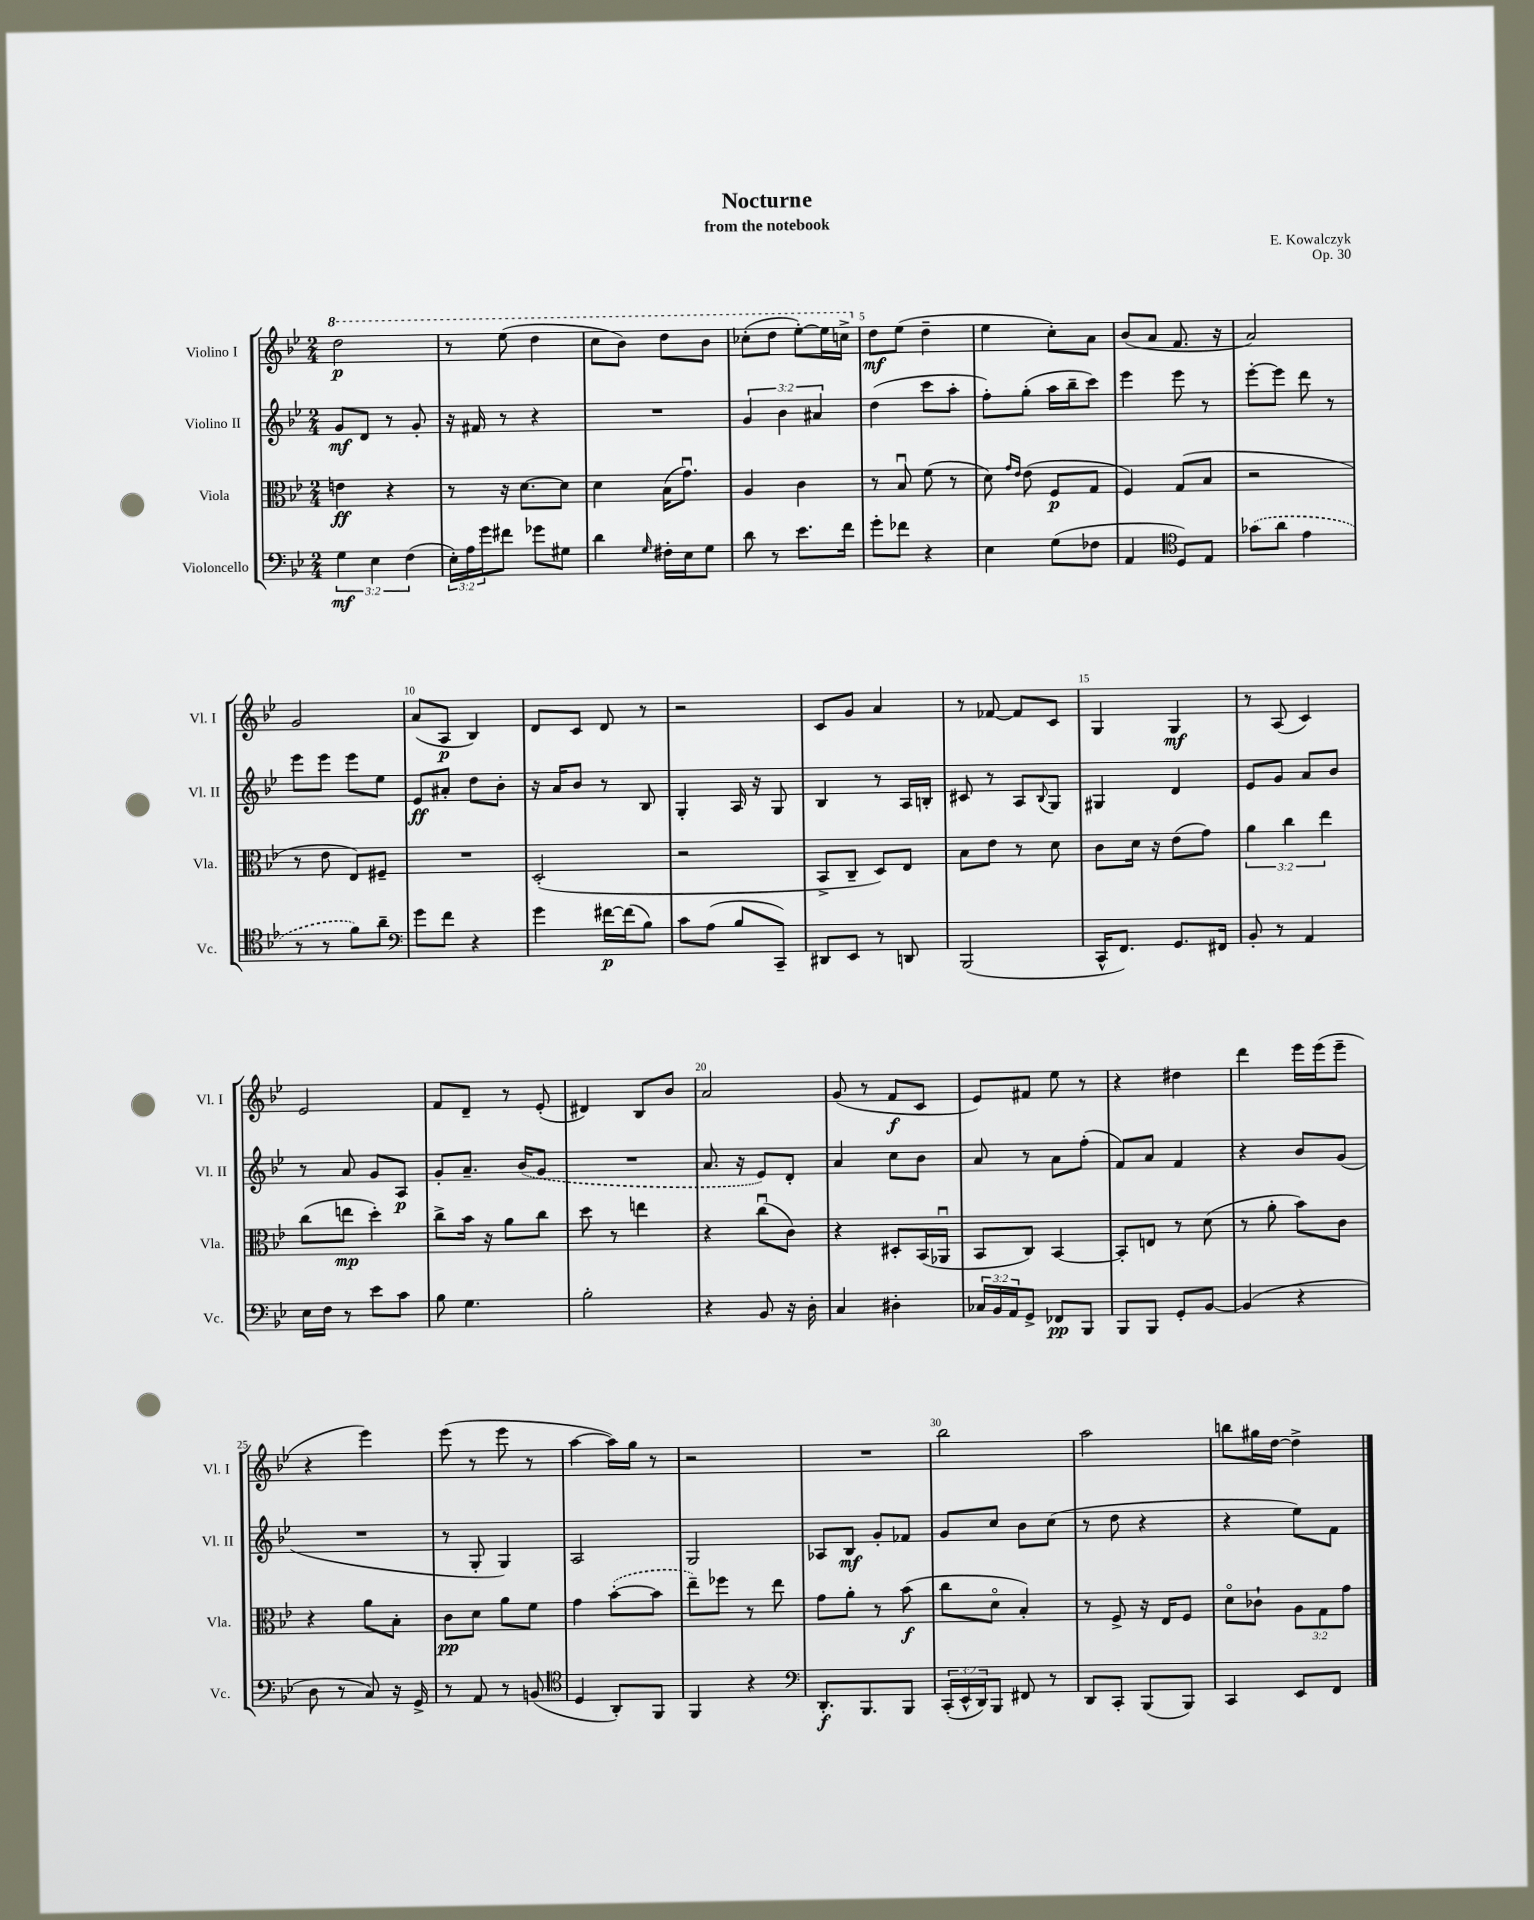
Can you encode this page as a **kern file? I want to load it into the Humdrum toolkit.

**kern	**kern	**kern	**kern
*staff4	*staff3	*staff2	*staff1
*clefF4	*clefC3	*clefG2	*clefG2
*k[b-e-]	*k[b-e-]	*k[b-e-]	*k[b-e-]
*M2/4	*M2/4	*M2/4	*M2/4
6G	4e	8g	2ddd
.	.	8d	.
6E-	.	.	.
.	4r	8r	.
(6F	.	.	.
.	.	8g'	.
=	=	=	=
24E-')	8r	16r	8r
24A	.	.	.
.	.	16f#	.
24g	.	.	.
8f#	16r	8r	(8eee-
.	[8.d	.	.
8g-	.	4r	4ddd
8G#	8d]	.	.
=	=	=	=
4d	4d	2r	8ccc
.	.	.	8bb-)
16qqG	.	.	.
16F#'	(16B-	.	8ddd
16E-	8.gu)	.	.
8G	.	.	8bb-
=	=	=	=
8d	4A	6g	(8ccc-'
8r	.	.	8ddd
.	.	6b-	.
8.e-	4c	.	[8eee-')
.	.	6a#	.
.	.	.	16eee-]
16f	.	.	16ccc^
=	=	=	=
8g'	8r	(4dd	8dd
8f-	8B-u	.	(8ee-
4r	(8f	8ccc	4dd~
.	8r	8aa'	.
=	=	=	=
4E-	8d)	8ff')	4ee-
.	16qqg	.	.
.	16qqe-	.	.
.	(8e-	(8gg'	.
(8G	8F	16aa	8cc')
.	.	16bb-~	.
8F-	8G	8ccc)	8a
=	=	=	=
4AA	4F)	4eee-	(8b-
.	.	.	8a
*clefC4	*	*	*
8D)	(8G	8eee-	8.f
8E-	8B-	8r	.
.	.	.	16r
=	=	=	=
(8g-	2r	[8eee-'	2a)
8a	.	8eee-]	.
4e-	.	8ddd	.
.	.	8r	.
=	=	=	=
8r	8r	8eee-	2g
8r	8e-	8eee-	.
8f)	8E-)	8eee-	.
8a~	8F#~	8ee-	.
=	=	=	=
*clefF4	*	*	*
8g	2r	8e-	(8a
8f	.	8a#'	8A
4r	.	8dd	4B-)
.	.	8b-'	.
=	=	=	=
4g	(2D'	16r	8d
.	.	16a	.
.	.	8b-	8c
[16f#	.	8r	8d
(16f#]	.	.	.
8B-)	.	8B-	8r
=	=	=	=
8c	2r	4G'	2r
(8A	.	.	.
8B-	.	16A	.
.	.	16r	.
8CC~)	.	8G	.
=	=	=	=
8DD#	8BB-^	4B-	8c
8EE-	8C~	.	8g
8r	8D)	8r	4a
8DD	8E-	16A	.
.	.	16B'	.
=	=	=	=
(2BBB-	8B-	8c#	8r
.	8e-	8r	[8f-
.	8r	8A	8f-]
.	.	8qqB-	.
.	8d	8G	8c
=	=	=	=
16CC^^	8c	4G#	4G
8.FF)	.	.	.
.	16d	.	.
.	16r	.	.
8.GG	(8e-	4d	4G
.	8g)	.	.
16FF#	.	.	.
=	=	=	=
8BB-'	6a	8e-	8r
8r	.	8g	(8A
.	6cc	.	.
4AA	.	8a	4c)
.	6ee-	.	.
.	.	8b-	.
=	=	=	=
16E-	(8cc	8r	2e-
16F	.	.	.
8r	8ee	8a	.
8e-	4dd')	8g	.
8c	.	8A	.
=	=	=	=
8B-	8cc^	8g'	8f
4.G	16b-	8.a~	8d~
.	16r	.	.
.	8a	.	8r
.	.	(16b-	.
.	8cc	8g	(8e-'
=	=	=	=
2B-'	8dd	2r	4d#)
.	8r	.	.
.	4ee	.	8B-
.	.	.	8b-
=	=	=	=
4r	4r	8.a	2a
.	.	16r	.
8BB-	(8ccu	8e-)	.
16r	8c)	8d'	.
16D'	.	.	.
=	=	=	=
4C	4r	4a	(8g
.	.	.	8r
4D#'	8D#'	8cc	8f
.	(16BB-	8b-	8c
.	16AA-u	.	.
=	=	=	=
24C-	8BB-	8a	8e-)
24BB-	.	.	.
24AA	.	.	.
8GG^	8C)	8r	8f#
8FF-	[4BB-	8a	8ee-
8BBB-	.	(8ff'	8r
=	=	=	=
8BBB-	8BB-']	8f)	4r
8BBB-	8E	8a	.
8GG'	8r	4f	4dd#
[8BB-	(8d	.	.
=	=	=	=
(4BB-]	8r	4r	4ddd
.	8a'	.	.
4r	8b-)	8b-	16eee-
.	.	.	(16eee-
.	8c	(8g	8eee-~
=	=	=	=
8D	4r	2r	4r
8r	.	.	.
8C)	8a	.	4eee-)
16r	8B-'	.	.
16GG^	.	.	.
=	=	=	=
8r	8c	8r	(8eee-
8AA	8d	8G'	8r
8r	8a	4G)	8eee-
(8BB	8f	.	8r
=	=	=	=
*clefC4	*	*	*
4D	4g	2A	[4aa
8AA')	([8b-'	.	16aa])
.	.	.	16gg
8FF	8b-]	.	8r
=	=	=	=
4FF	8ee-~)	2G	2r
.	8ff-	.	.
4r	8r	.	.
.	8ee-	.	.
=	=	=	=
*clefF4	*	*	*
8.DD'	8g	8A-	2r
.	8a'	8B-	.
8.BBB-	.	.	.
.	8r	8g'	.
8BBB-	(8b-	8f-	.
=	=	=	=
(24CC'	8cc	8g	2bb-
24EE-^^	.	.	.
24DD)	.	.	.
8BBB-	8do	8cc	.
8FF#	4B-')	8b-	.
8r	.	(8cc	.
=	=	=	=
8DD	8r	8r	2aa
8CC'	8F^	8dd	.
(8BBB-	16r	4r	.
.	16E-	.	.
8BBB-)	8F	.	.
=	=	=	=
4CC	8do	4r	8bb
.	8c-`	.	16gg#
.	.	.	[16dd
8EE-	12A	8ee-)	4dd^]
.	12G	.	.
8FF	.	8f	.
.	12g	.	.
==	==	==	==
*-	*-	*-	*-
